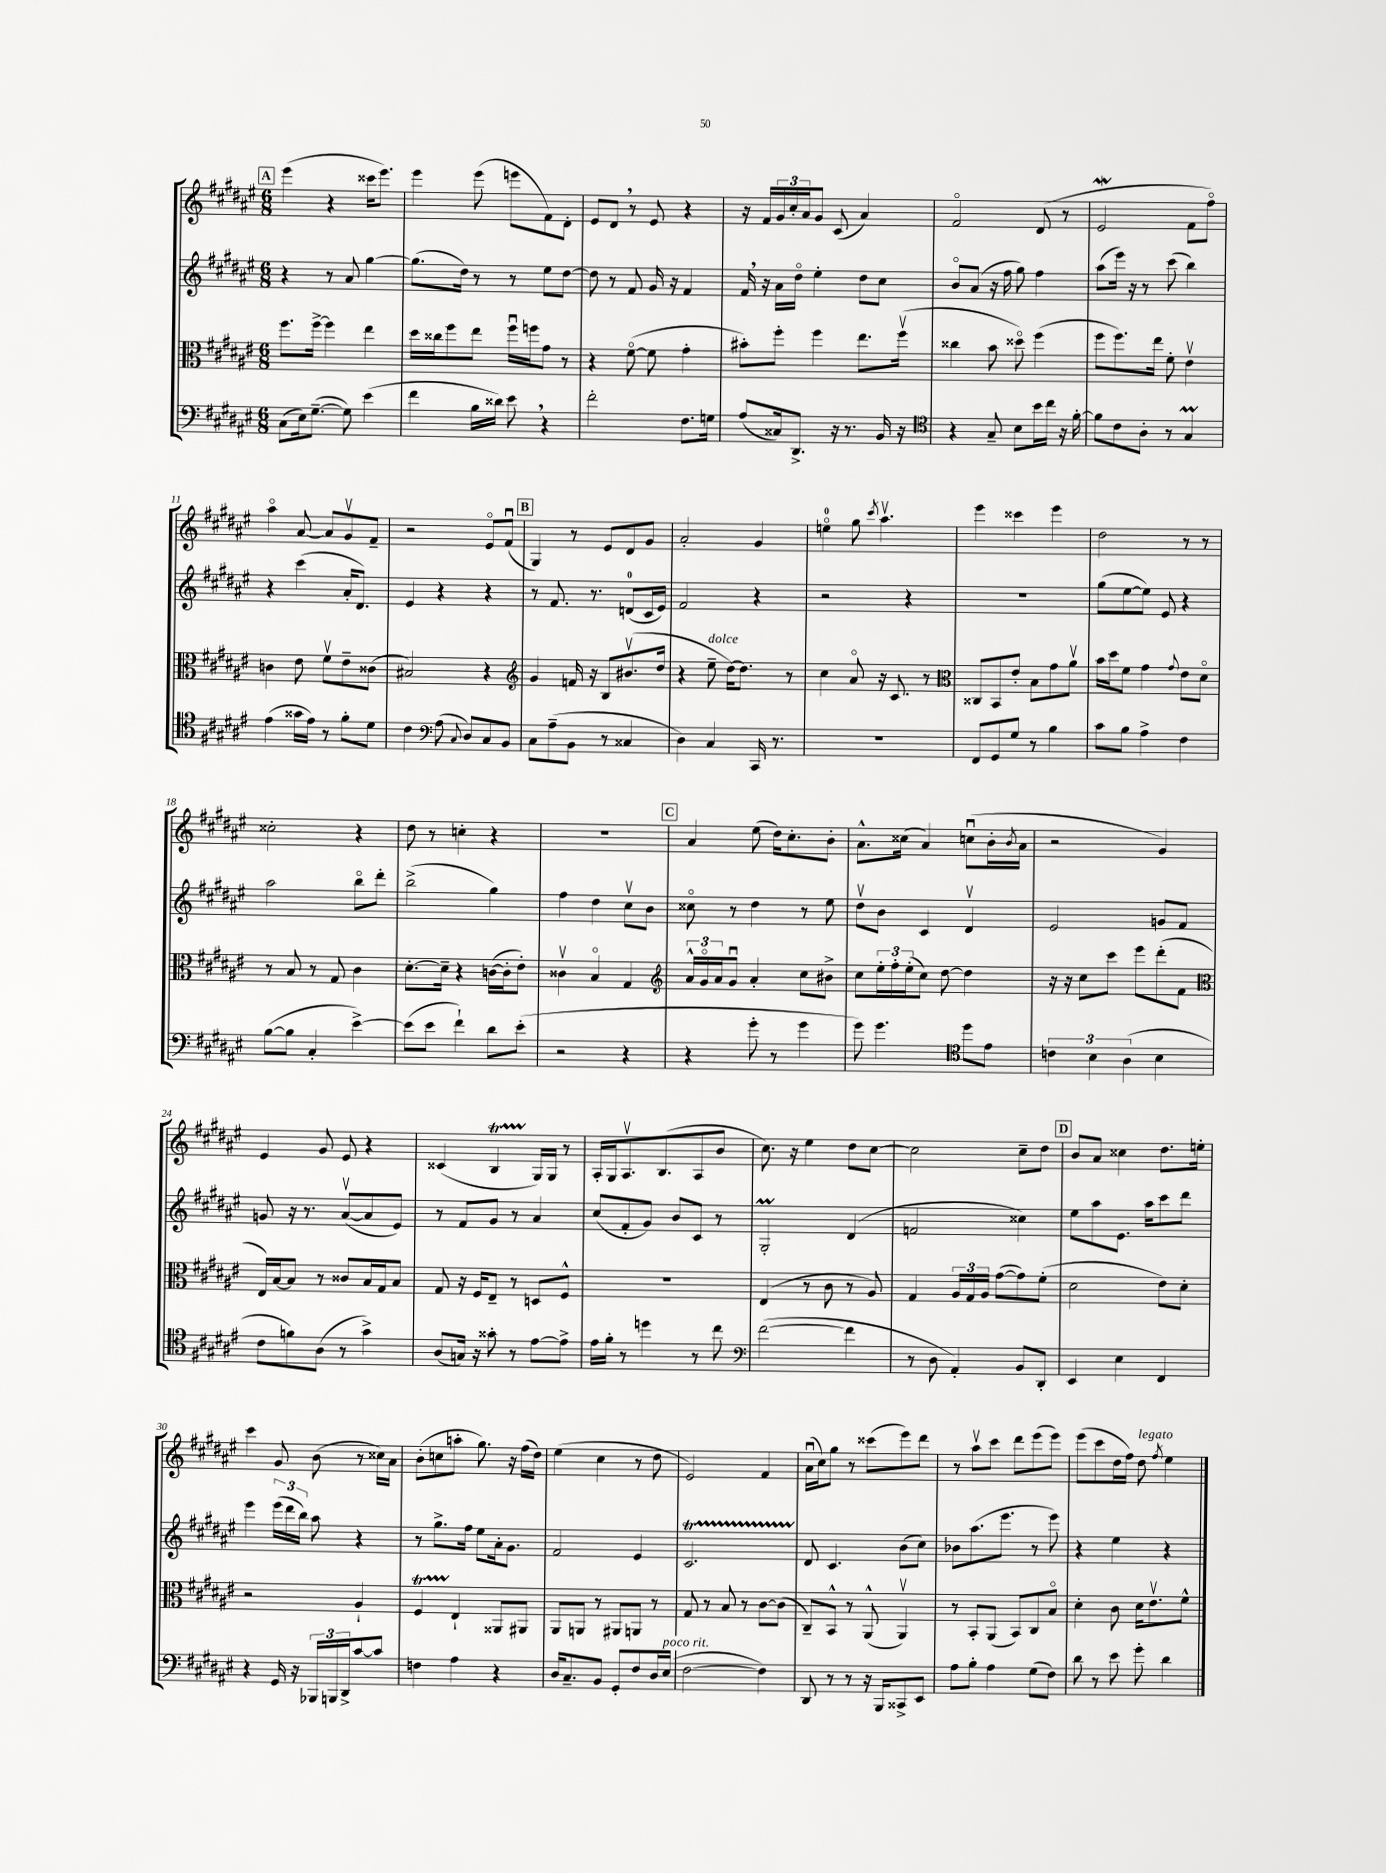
<<
\new StaffGroup <<
\new Staff = "s0" {
    \clef treble \key fis \major \numericTimeSignature \time 6/8
    \mark \markup { \box "A" } eis'''4( r4 cisis'''16 eis'''8.) |
    eis'''4 eis'''8( e'''8 fis'8) dis'8-. |
    eis'8 dis'8 \breathe r8 eis'8 r4 |
    r16 fis'16 \tuplet 3/2 { gis'16 cis''16-. ais'16 } gis'8 cis'8( ais'4) |
    fis'2\flageolet dis'8( r8 |
    eis'2\mordent fis'8 fis''8\flageolet) |
    ais''4\flageolet ais'8~ ais'8 gis'8\upbow fis'8-- |
    r2 eis'8\flageolet fis'8\downbow( |
    \mark \markup { \box "B" } gis4) r8 eis'8 dis'8 gis'8 |
    ais'2-. gis'4 |
    e''4-0\flageolet gis''8 \acciaccatura { cis'''8 } ais''4.\upbow |
    eis'''4 cisis'''4 eis'''4 |
    dis''2 r8 r8 |
    cisis''2-. r4 |
    dis''8 r8 c''4-. r4 |
    R2. |
    \mark \markup { \box "C" } ais'4 eis''8( dis''16) cis''8.-. b'8-. |
    ais'8.-^ cisis''16( ais'4) c''8\downbow( b'16-. \acciaccatura { b'8 } ais'16 |
    r2 gis'4) |
    eis'4 gis'8 eis'8 r4 |
    cisis'4( b4\startTrillSpan gis16\stopTrillSpan) gis16 r8 |
    ais16-. gis16 ais8.\upbow b8.( ais8 b'8 |
    cis''8.) r16 eis''4 dis''8 cis''8~ |
    cis''2 cis''8-- dis''8 |
    \mark \markup { \box "D" } b'8 ais'8 cisis''4 dis''8. e''16-. |
    cis'''4 gis'8 b'8( r8 cisis''16) ais'16 |
    b'8-.( c''8 a''8-. gis''8.) r16 fis''16( dis''16) |
    eis''4( cis''4 r8 dis''8 |
    eis'2) fis'4 |
    ais'16\downbow( cis''16) gis''8 r8 cisis'''8( eis'''8) dis'''8 |
    r8 ais''8\upbow cis'''8 dis'''8 eis'''8( eis'''8) |
    eis'''8( cis'''8 dis''16 fis''16) dis''8^\markup { \italic "legato" } \acciaccatura { fis''8 } eis''4 \bar "|." |
}
\new Staff = "s1" {
    \clef treble \key fis \major \numericTimeSignature \time 6/8
    \mark \markup { \box "A" } r4 r8 ais'8 gis''4~ |
    gis''8.( dis''16) r8 r8 eis''8 dis''8~ |
    dis''8 r8 fis'8 gis'16 r16 fis'4 |
    fis'16 \breathe r16 ais'16 dis''16\flageolet eis''4-. dis''8 cis''8 |
    b'8\flageolet ais'8( r16 fis''16 gis''8) fis''4 |
    ais''8( eis'''16) r16 r8 cis'''8( b''4) |
    r4 cis'''4( ais'16-. dis'8.) |
    eis'4 r4 r4 |
    \mark \markup { \box "B" } r8 fis'8. r8. d'8-0( cis'16 eis'16) |
    fis'2 r4 |
    r2 r4 |
    R2. |
    gis''8( eis''8~ eis''8) eis'8 r4 |
    ais''2 b''8\flageolet dis'''8-. |
    b''2->( gis''4) |
    fis''4 dis''4 cis''8\upbow b'8 |
    \mark \markup { \box "C" } cisis''8\flageolet r8 dis''4 r8 eis''8 |
    dis''8\upbow b'8 cis'4 dis'4\upbow |
    eis'2 g'8 fis'8 |
    g'8 r16 r8. ais'8~\upbow( ais'8 eis'8) |
    r8 fis'8 gis'8 r8 ais'4 |
    cis''8( fis'8-. gis'8) b'8 cis'8 r8 |
    gis2-.\prall dis'4( |
    f'2 cisis''4) |
    \mark \markup { \box "D" } eis''8 ais''8 eis'8. ais''16 cis'''8 dis'''8 |
    eis'''4 \tuplet 3/2 { eis'''16( dis'''16 b''16) } ais''8 r4 |
    r8 gis''8.-> fis''16 eis''8 ais'16-. gis'8. |
    fis'2 eis'4 |
    cis'2.\startTrillSpan |
    dis'8\stopTrillSpan cis'4. b'8( cis''8) |
    bes'8 ais''8.( eis'''8. r8 eis'''8) |
    r4 eis''4 r4 \bar "|." |
}
\new Staff = "s2" {
    \clef alto \key fis \major \numericTimeSignature \time 6/8
    \mark \markup { \box "A" } fis''8. fis''16~-> fis''4 eis''4 |
    dis''16 cisis''16 fis''8 eis''8 fis''16\downbow f''16 gis'8 r8 |
    r4 fis'8~\flageolet( fis'8 gis'4-. |
    bis'8-.) fis''8-. fis''4 eis''8. fis''16\upbow( |
    cisis''4 b'8 disis''8\flageolet) fis''4( |
    fis''8 fis''8.) eis''16 fis'8-. eis'4\upbow |
    c'4 eis'8 fis'8\upbow eis'8-- cisis'8( |
    bis2) r4 |
    \mark \markup { \box "B" } \clef treble gis'4 f'16 r16 b8 bis'8.\upbow( dis''16 |
    r4 eis''8--^\markup { \italic "dolce" } dis''16~) dis''8. r8 |
    cis''4 ais'8\flageolet r16 cis'8. r8 |
    \clef alto cisis8 b,8 eis'8-. b8 gis'8 ais'8\upbow |
    b'16 dis''16 fis'8 gis'4 \appoggiatura { gis'8 } eis'8 dis'8\flageolet |
    r8 b8 r8 gis8 cis'4 |
    dis'8.~-. dis'16-- r4 c'16~( c'16-. eis'8-.) |
    cisis'4\upbow b4\flageolet gis4 |
    \mark \markup { \box "C" } \clef treble \tuplet 3/2 { ais'16-^ gis'16\flageolet ais'16 } gis'8\downbow ais'4-. cis''8 bis'8-> |
    cis''8 \tuplet 3/2 { eis''16-. fis''16-. eis''16-.( } cis''8) dis''8~ dis''4 |
    r16 r16 cis''8 cis'''8 eis'''8 dis'''8-.( fis'8 |
    \clef alto eis16) b16~ b8 r8 cisis'8 b16 gis16 b8 |
    gis8 r16 fis16 eis8-- r8 d8 fis8-^ |
    R2. |
    eis4( r8 cis'8 r8 ais8) |
    gis4 \tuplet 3/2 { ais16 gis16 ais16 } gis'8~( gis'8) fis'8-.( |
    \mark \markup { \box "D" } dis'2 eis'8) dis'8-. |
    r2 ais4-! |
    fis4\startTrillSpan eis4-!\stopTrillSpan aisis,8 ais,8 |
    ais,8 a,8 r8 ais,8 a,8 r8 |
    gis8 r8 b8 r8 cis'8~ cis'8( |
    cis8--) b,8-^ r8 ais,8-^( ais,4\upbow) |
    r8 b,8-. ais,8( b,8) cis8 b8\flageolet |
    dis'4-. cis'8 dis'16 eis'8.\upbow fis'8-^ \bar "|." |
}
\new Staff = "s3" {
    \clef bass \key fis \major \numericTimeSignature \time 6/8
    \mark \markup { \box "A" } cis8( eis16) gis8.~--( gis8) eis'4( |
    fis'4 b16 disis'16) eis'8 \breathe r4 |
    fis'2-. fis8. g16 |
    ais8( cisis16) dis,8.-> r16 r8. b,16 r16 |
    \clef tenor r4 gis8-- b8 b'16 cis''16 r16 fis'16~-. |
    fis'8 cis'8 ais8-. r8 gis4\prall |
    eis'4( gisis'16 eis'16) r8 fis'8-. dis'8 |
    cis'4 \clef bass ais8( \appoggiatura { cis8 } dis8) cis8 b,8 |
    \mark \markup { \box "B" } cis8 ais8--( b,8 r8 cisis4 |
    dis4) cis4 cis,16 r8. |
    R2. |
    fis,8 gis,8 gis8 r8 b4 |
    cis'8 b8 ais4-> fis4 |
    b8~( b8 cis4-. eis'4~->) |
    eis'8( eis'8 fis'4-!) dis'8 eis'8-.( |
    r2 r4 |
    \mark \markup { \box "C" } r4 gis'8-. r8 gis'4 |
    gis'8) gis'4. \clef tenor dis''8 eis'8 |
    \tuplet 3/2 { c'4 b4 ais4( } b4 |
    cis'8 f'8) ais8( r8 gis'4->) |
    ais8( g16) r16 gisis'8-. r8 eis'8~ eis'8-> |
    eis'16 fis'16-. r8 d''4 r8 cis''8 |
    \clef bass fis'2~( fis'4 |
    r8 dis8 ais,4-.) b,8 dis,8-. |
    \mark \markup { \box "D" } eis,4 eis4 fis,4 |
    r4 gis,16 r16 \tuplet 3/2 { bes,,16 b,,16 dis,16-> } cis'8~ cis'8 |
    f4 ais4 r4 |
    dis16 cis8.-- b,8 gis,8-. fis8 dis16 eis16^\markup { \italic "poco rit." }( |
    fis2~ fis4) |
    dis,8 r8 r8 r16 b,,16 cisis,8-> eis,8 |
    ais8 b8-. ais4 gis8( fis8) |
    dis'8 r8 eis'8 gis'8-. dis'4 \bar "|." |
}
>>
>>
\layout { \context { \Score currentBarNumber = #5 } }
